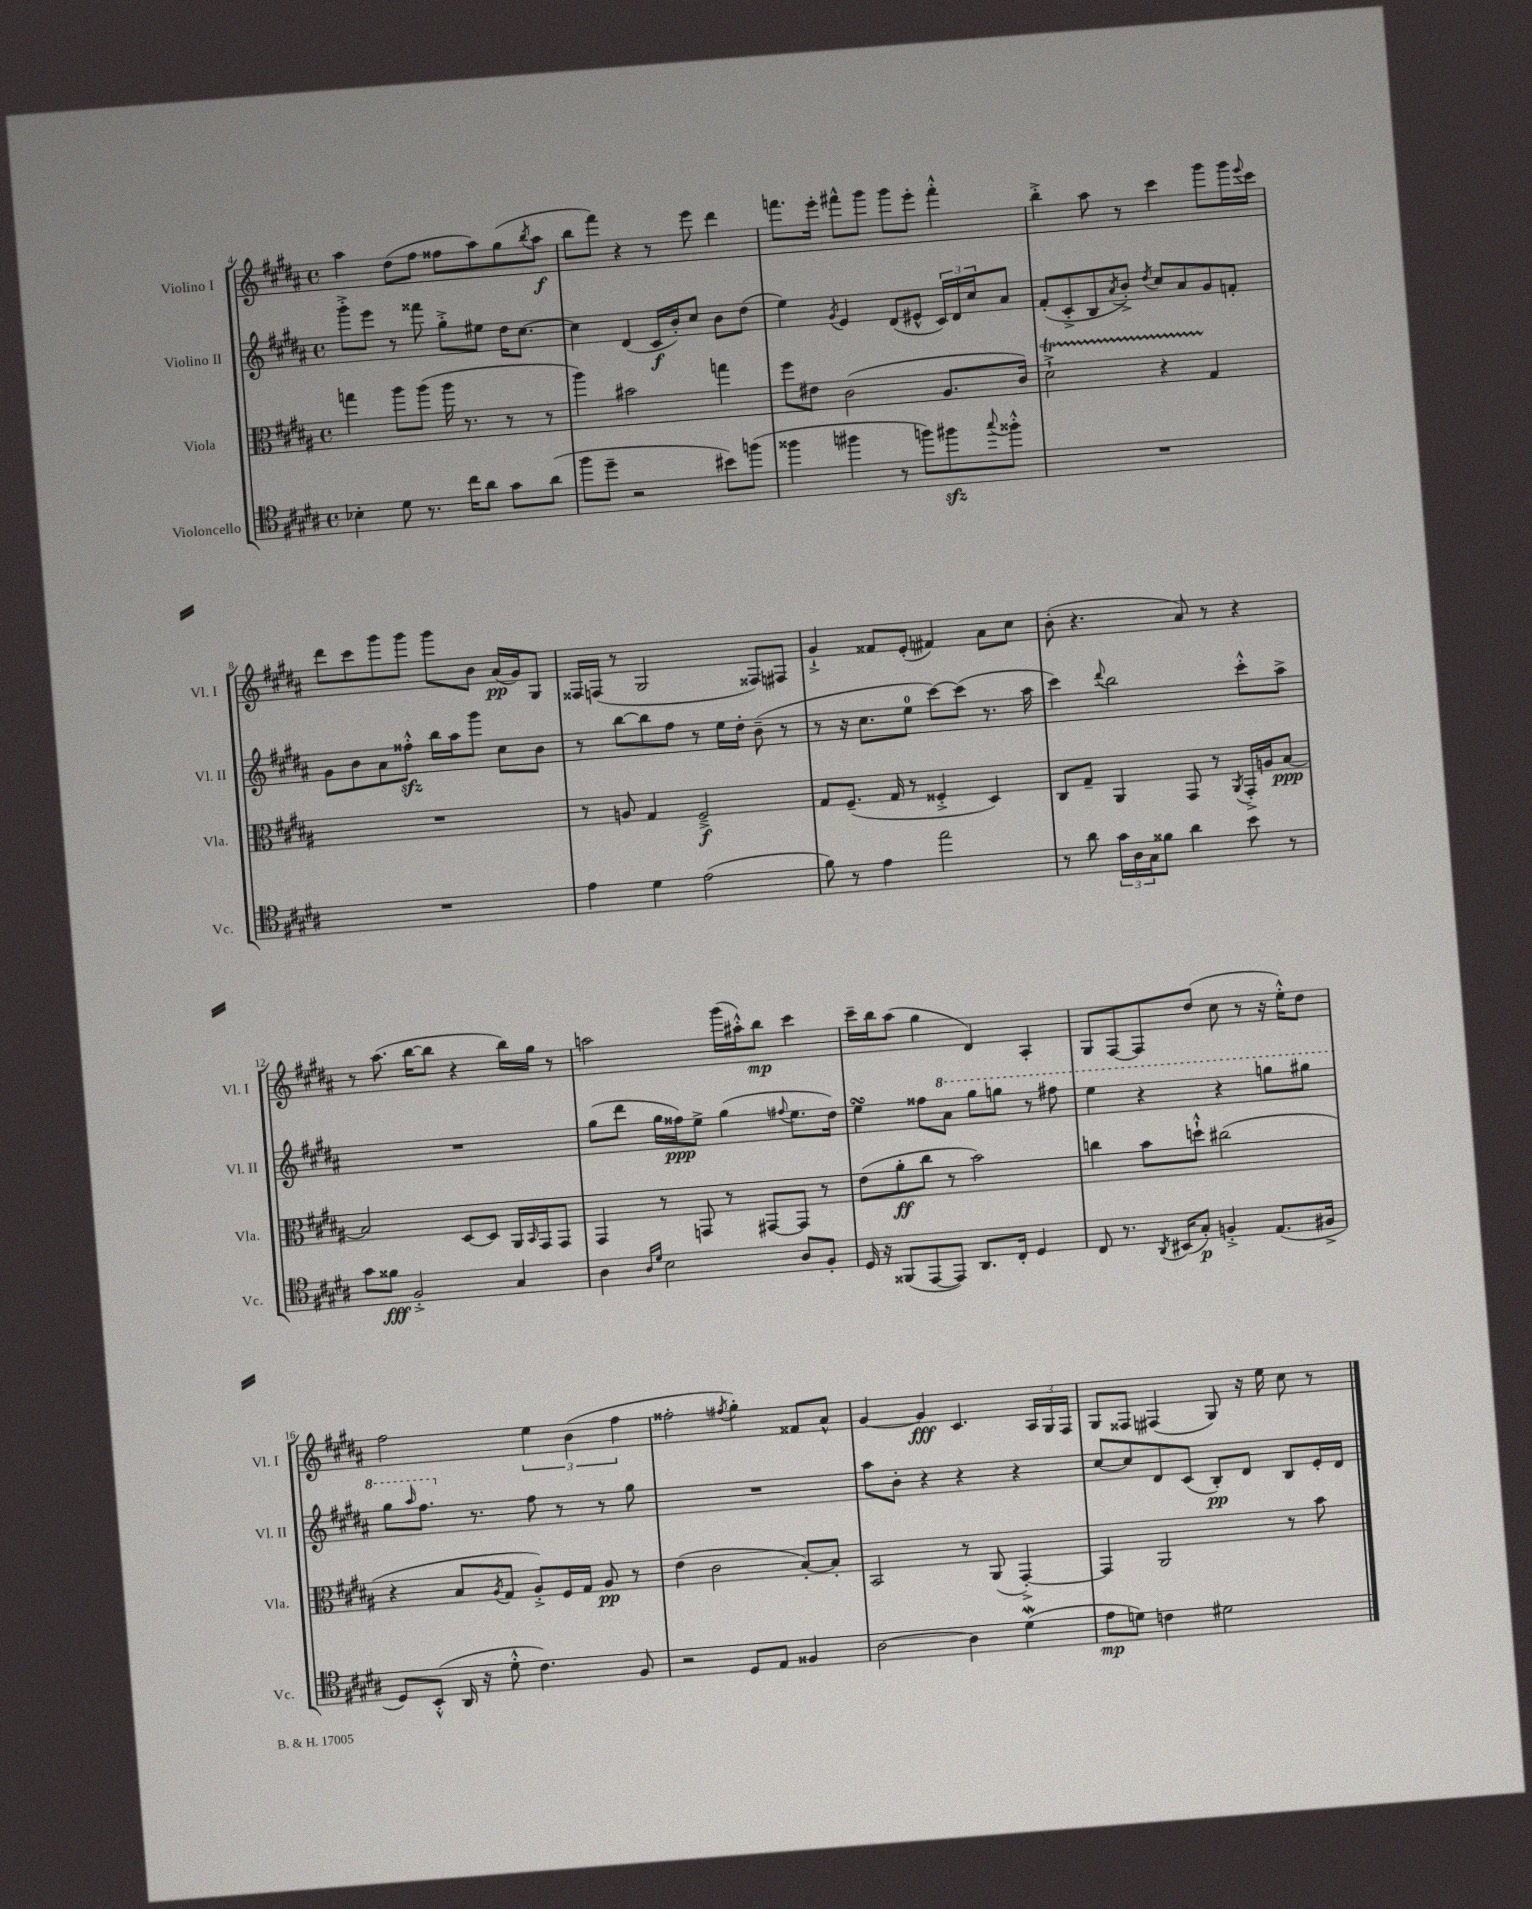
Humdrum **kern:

**kern	**kern	**kern	**kern
*staff4	*staff3	*staff2	*staff1
*clefC4	*clefC3	*clefG2	*clefG2
*k[f#c#g#d#a#]	*k[f#c#g#d#a#]	*k[f#c#g#d#a#]	*k[f#c#g#d#a#]
*M4/4	*M4/4	*M4/4	*M4/4
*met(c)	*met(c)	*met(c)	*met(c)
4B-'\	4gg\	8ggg#'^\L	4aa#\
.	.	8eee\J	.
8d#\	8aa#\L	8r	(8dd#\L
8.r	(8aa#\J	8fff##\	8ff#\J
.	16aa#\	8gg#'^\L	8ff##\L
16cc#\LK	8.r	.	.
8a#\J	.	8ee#\J	8aa#\)
8g#\L	8r	16dd#\LK	(8gg#\
.	.	[8.cc#\J	.
.	.	.	8qbb/
(8a#\J	8r	.	8aa#\J
=	=	=	=
8ff#\L	4aa#\)	4cc#\]	8bb\L
8dd#~\J	.	.	8fff#\J)
2r	2b#\	(4d#/	4r
.	.	16c#/LL	8r
.	.	16b'/J)	.
.	.	8cc#/J	8eee\
8b#\L)	4gg\	8b\L	4ddd#\
(8ff\J	.	(8dd#\J	.
=	=	=	=
4ff##\	8ff#\L	4ee\)	8.fff\L
.	8e#\J	.	.
.	.	.	16eee'\Jk
.	.	8qg#/	.
4ff#\	(2c#\	4e/	8fff#^^\L
.	.	.	8ggg#\J
8r	.	(8d#/L	8ggg#\L
8ff\L)	.	8e#^^/J	8eee'\J
8ff#\	8.A#/L	24c#/LL)	4fff#'^^\
.	.	24d#/	.
.	.	24cc#/J	.
8qqgg#/	.	.	.
8ff##'^^\J	.	8a#/J	.
.	16c#/Jk)	.	.
=	=	=	=
1r	2d#`^\	(8f#'/L	4bb'^\
.	.	8c#'^/	.
.	.	8B/	8aa#\
.	.	8qa#/	.
.	.	8b'^/J)	8r
.	.	8qdd#/	.
.	4r	8cc#/L	4ccc#\
.	.	8a#/	.
.	4G#/	8g#/	8ggg#\L
.	.	8f'/J	16ggg#\L
.	.	.	8qqeee/
.	.	.	16ccc#\JJ
=	=	=	=
1r	1r	8g#\L	8ddd#\L
.	.	8b\	8ccc#\
.	.	8a#\	8ggg#\
.	.	8ff##'^^\J	8ggg#\J
.	.	16bb\LL	8ggg#\L
.	.	16aa#\J	.
.	.	8ggg#\J	8b\J
.	.	8cc#\L	(16a#/LL
.	.	.	16g#/J)
.	.	8b\J	8G#/J
=	=	=	=
4e\	8r	8r	16F##/LL
.	.	.	(16F/JJ
.	8A/	[8bb\L	8r
4d#\	4G#/	8bb\]	2G#/
.	.	8ff#\J	.
(2e\	2F#~^/	8r	.
.	.	16ee\LL	.
.	.	16dd#'\JJ	.
.	.	(8b~\	8F##/L)
.	.	8r	8F#/J
=	=	=	=
8f#\)	8G#/L	8r	4g#`^/
8r	(8.F#~/J	16r	.
.	.	8.cc#\L	.
4e\	.	.	8f##/L
.	16G#/	.	.
.	8r	8ee\J	(8e'/J
2ee\	4F##'^/	[8ccc#\L)	4f#/)
.	.	(8ccc#\]J	.
.	4D#/)	8.r	8a#\L
.	.	.	8cc#\J
.	.	16aa#\	.
=	=	=	=
8r	8C#/L	4ccc#\)	(8b'\
8a#\	8G#~/J	.	4.r
.	.	8qqddd#/	.
24g#\LL	4AA#/	2bb\	.
24A#\	.	.	.
24G#\J	.	.	.
8f##\J	.	.	.
4a#\	8GG#/	.	8a#/)
.	8r	.	8r
.	8qAA#/	.	.
8b\	16GG#'^/LL	8ccc#'^^\L	4r
.	16A/J	.	.
8r	[8B/J	8aa#^\J	.
=	=	=	=
8g#\L	2B/]	1r	8r
8f##\J	.	.	(8.aa#\
2F#'^/	.	.	.
.	.	.	[16bb\LK
.	.	.	8bb\]J
.	[8D#/L	.	4r
.	8D#/]J	.	.
4G#/	16AA#/LL	.	16bb\LL)
.	16qqBB/	.	.
.	16GG#/J	.	16gg#\JJ
.	8GG#/J	.	8r
=	=	=	=
4A#\	4GG#/	(8gg#\L	2aa\
.	.	8ddd#\J	.
16qqA#/LL	.	.	.
16qqd#/JJ	.	.	.
2B\	8r	16gg#\LL	.
.	.	16ff##\J)	.
.	8GG/	8ee^\J	.
.	8r	(4gg#\	(16ggg#\LL
.	.	.	16aa#'^^\J)
.	[8GG#/L	.	8bb\J
.	.	8qqff#/	.
8A#/L	8GG#/]J	8.ee\L	4ccc#\
8F#'/J	8r	.	.
.	.	16dd#\Jk)	.
=	=	=	=
16D#/	(8e\L	4ee\	16ccc#~\LL
16r	.	.	16bb\J
(8FF##/L	8a#'\	.	(8aa#\J
[8EE/	8cc#\J	8ff##\L	4gg#\
8EE/]J)	8r	8aa#\J	.
8.AA#/L	2b\)	8ggg#\L	4d#/)
.	.	8ggg\J	.
16C#'/Jk	.	.	.
4D#/	.	8r	4A#'/
.	.	8fff#\	.
=	=	=	=
8C#/	4cc\	4eee\	8G#/L
8.r	.	.	[8F#/
.	8b\L	4r	8F#/]
8qAA#/	.	.	.
(16BB#/LK	.	.	.
8G#'/J)	8dd`^^\J	.	(8dd#/J
4F'^/	(2cc#\	4r	8cc#\
.	.	.	8r
(8.E/L	.	8ggg\L	16r
.	.	.	16ee'^^\LK)
.	.	8ggg#\J	8dd#\J
16F#^/Jk	.	.	.
=	=	=	=
8D#/L)	4r	8ggg#\L	2ff#\
.	.	16qqaaa#/	.
(8BB'^^/J	.	8.fff#\J	.
16AA#/	8B/L	.	.
16r	.	8.r	.
.	8qA#/	.	.
8d#'^^\	8G#/J	.	.
4.c#\)	8A#'^/L)	8ff#\	6ee\
.	16F#/L	8r	.
.	.	.	(6b\
.	16G#/JJ	.	.
.	8A#/	8r	.
.	.	.	6ff#\
8F#/	8r	8gg#\	.
=	=	=	=
2r	(4e\	1r	2ff##'\
.	2c#\	.	.
.	.	.	8qff#/
8D#/L	.	.	4gg#'\)
8E/J	.	.	.
4F##/	[8B'/L)	.	8f##/L
.	8B'/]J	.	8a#^^/J
=	=	=	=
[2A#\	2BB/	8aa#\L	[4g#/
.	.	8b'\J	.
.	.	4r	4g#/]
4A#\]	8r	4r	4.c#/
.	(8AA#/	.	.
(4d#\	[4GG#'^/)	4r	.
.	.	.	24A#/LL
.	.	.	24G#/
.	.	.	24F#/JJ
=	=	=	=
8e\L	4GG#/]	[8cc#/L	8G#/L
8d\J)	.	8cc#/]	8F##/J
4c\	2AA#/	8d#/	(4F#/
.	.	(8c#/J	.
2d#\	.	8B'/L)	8G#/)
.	.	8d#/J	16r
.	.	.	16ee\
.	8r	8B/L	8cc#\
.	8b\	16e'/L	8r
.	.	16d#/JJ	.
==	==	==	==
*-	*-	*-	*-
